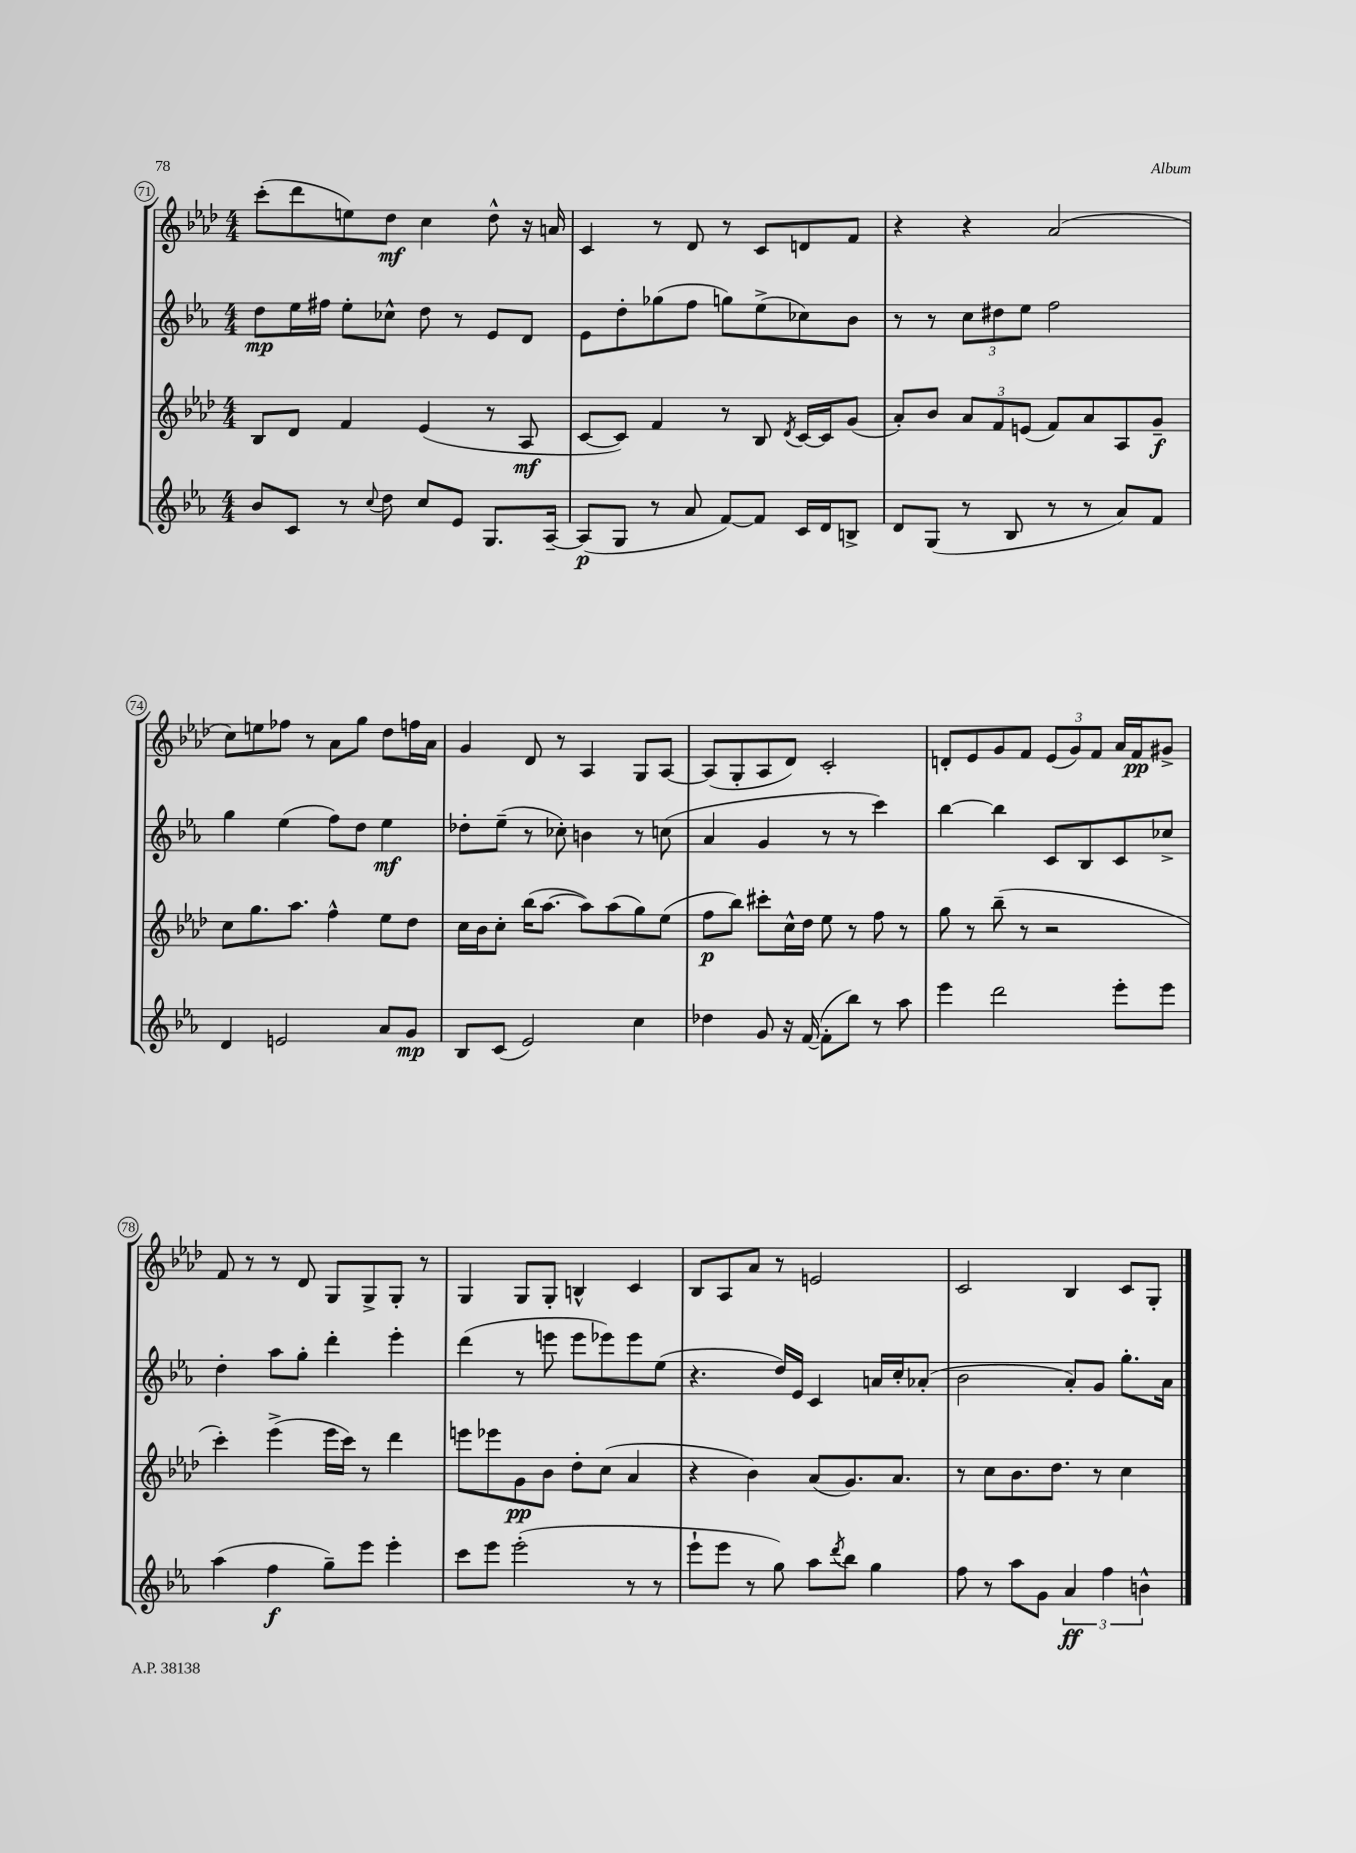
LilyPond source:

<<
\new StaffGroup <<
\new Staff = "s0" {
    \clef treble \key aes \major \numericTimeSignature \time 4/4
    c'''8-.( des'''8 e''8) des''8\mf c''4 des''8-^ r16 a'16 |
    c'4 r8 des'8 r8 c'8 d'8 f'8 |
    r4 r4 aes'2( |
    c''8) e''8 fes''8 r8 aes'8 g''8 des''8 f''16 aes'16 |
    g'4 des'8 r8 aes4 g8 aes8~ |
    aes8( g8-. aes8 des'8) c'2-. |
    d'8-. ees'8 g'8 f'8 \tuplet 3/2 { ees'8( g'8) f'8 } aes'16 f'16\pp gis'8-> |
    f'8 r8 r8 des'8 g8 g8-> g8-. r8 |
    g4 g8 g8-. b4-^ c'4 |
    bes8 aes8 aes'8 r8 e'2 |
    c'2 bes4 c'8 g8-. \bar "|." |
}
\new Staff = "s1" {
    \clef treble \key ees \major \numericTimeSignature \time 4/4
    d''8\mp ees''16 fis''16 ees''8-. ces''8-^ d''8 r8 ees'8 d'8 |
    ees'8 d''8-. ges''8( f''8 g''8) ees''8->( ces''8) bes'8 |
    r8 r8 \tuplet 3/2 { c''8 dis''8 ees''8 } f''2 |
    g''4 ees''4( f''8) d''8 ees''4\mf |
    des''8-. ees''8--( r8 ces''8-.) b'4 r8 c''8( |
    aes'4 g'4 r8 r8 c'''4) |
    bes''4~ bes''4 c'8 bes8 c'8 ces''8-> |
    d''4-. aes''8 g''8-. d'''4-. ees'''4-. |
    d'''4( r8 e'''8 e'''8 ees'''8) ees'''8 ees''8( |
    r4. d''16) ees'16 c'4 a'16 c''16-. aes'8-.( |
    bes'2 aes'8-.) g'8 g''8.-. aes'16 \bar "|." |
}
\new Staff = "s2" {
    \clef treble \key aes \major \numericTimeSignature \time 4/4
    bes8 des'8 f'4 ees'4( r8 aes8\mf |
    c'8~ c'8) f'4 r8 bes8 \acciaccatura { des'8 } c'16~ c'16 g'8( |
    aes'8-.) bes'8 \tuplet 3/2 { aes'8 f'8 e'8( } f'8) aes'8 aes8 g'8--\f |
    c''8 g''8. aes''8. f''4-^ ees''8 des''8 |
    c''16 bes'16 c''8-. bes''16( aes''8.~ aes''8) aes''8( g''8) ees''8( |
    f''8\p bes''8) cis'''8-. c''16-^ des''16 ees''8 r8 f''8 r8 |
    g''8 r8 bes''8--( r8 r2 |
    c'''4-.) ees'''4->( ees'''16 c'''16) r8 des'''4 |
    e'''8 ees'''8 g'8\pp bes'8 des''8-. c''8( aes'4 |
    r4 bes'4) aes'8( g'8.) aes'8. |
    r8 c''8 bes'8. des''8. r8 c''4 \bar "|." |
}
\new Staff = "s3" {
    \clef treble \key ees \major \numericTimeSignature \time 4/4
    bes'8 c'8 r8 \appoggiatura { c''8 } d''8 c''8 ees'8 g8. aes16~-- |
    aes8\p( g8 r8 aes'8 f'8~) f'8 c'16 d'16 b8-> |
    d'8 g8( r8 bes8 r8 r8 aes'8) f'8 |
    d'4 e'2 aes'8 g'8\mp |
    bes8 c'8( ees'2) c''4 |
    des''4 g'8 r16 f'16~( f'8-. bes''8) r8 aes''8 |
    ees'''4 d'''2 ees'''8-. ees'''8 |
    aes''4( f''4\f g''8--) ees'''8 ees'''4-. |
    c'''8 ees'''8 ees'''2-.( r8 r8 |
    ees'''8-! ees'''8 r8 g''8) aes''8 \acciaccatura { d'''8 } bes''8 g''4 |
    f''8 r8 aes''8 g'8 \tuplet 3/2 { aes'4\ff f''4 b'4-^ } \bar "|." |
}
>>
>>
\layout { \context { \Score currentBarNumber = #71 \override BarNumber.stencil = #(make-stencil-circler 0.1 0.3 ly:text-interface::print) } }
